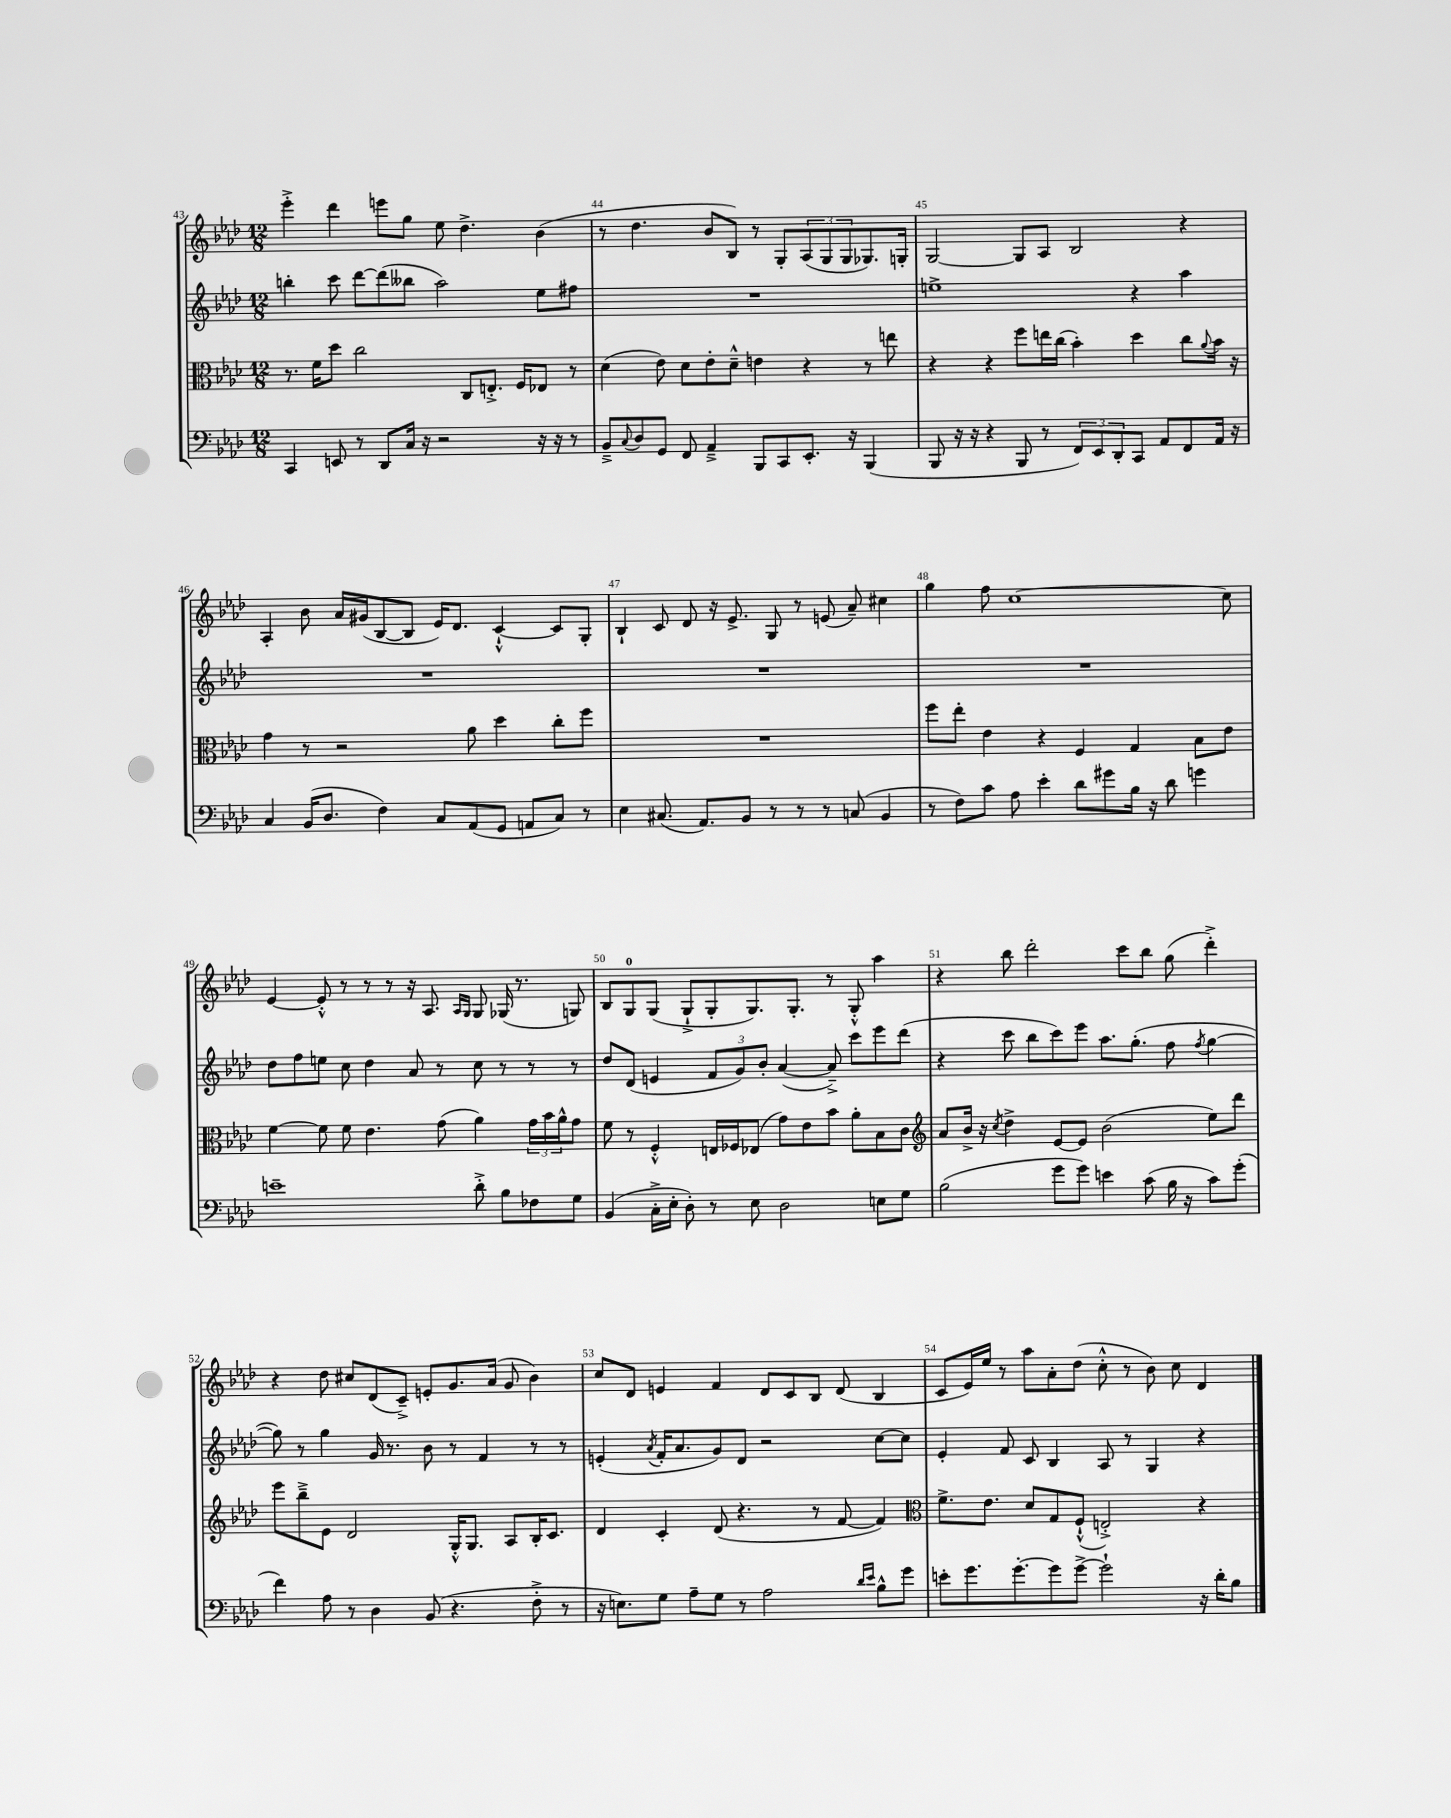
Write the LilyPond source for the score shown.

<<
\new StaffGroup <<
\new Staff = "s0" {
    \clef treble \key aes \major \numericTimeSignature \time 12/8
    ees'''4-.-> des'''4 e'''8 g''8 ees''8 des''4.-> bes'4( |
    r8 des''4. bes'8 bes8) r8 g8-. \tuplet 3/2 { aes8( g8 g8 } ges8.) g16-. |
    g2~ g8 aes8 bes2 r4 |
    aes4-. bes'8 aes'16 gis'16( bes8~ bes8 ees'16) des'8. c'4~-!-^ c'8 g8-. |
    bes4-! c'8 des'8 r16 ees'8.-> g8 r8 e'8( aes'8--) cis''4 |
    g''4 f''8 c''1~ c''8 |
    ees'4~ ees'8-.-^ r8 r8 r8 r16 aes8. \grace { aes16 g16 } g8 ges16( r8. g8) |
    bes8 g8-0 g8( g8-!-> g8-. g8.) g8.-. r8 g8-.-^ aes''4 |
    r4 bes''8 des'''2-. c'''8 bes''8 g''8( des'''4-.->) |
    r4 des''8 cis''8 des'8( c'8--->) e'8-. g'8. aes'16( g'8 bes'4) |
    c''8 des'8 e'4 f'4 des'8 c'8 bes8 des'8( bes4 |
    c'8 ees'16) ees''16 r8 aes''8 aes'8-. des''8( c''8-.-^ r8 bes'8) c''8 des'4 \bar "|." |
}
\new Staff = "s1" {
    \clef treble \key aes \major \numericTimeSignature \time 12/8
    b''4-. c'''8 des'''8~ des'''8( beses''8 aes''2) ees''8 fis''8 |
    R1. |
    e''1-> r4 aes''4 |
    R1. |
    R1. |
    R1. |
    des''8 f''8 e''8 c''8 des''4 aes'8 r8 c''8 r8 r8 r8 |
    des''8 des'8( e'4 \tuplet 3/2 { f'8 g'8) bes'8-. } aes'4~( aes'8--->) c'''8 ees'''8 des'''8( |
    r4 c'''8 bes''8 c'''8) ees'''8 aes''8. g''8.-.( f''8 \acciaccatura { f''8 } g''4~ |
    g''8) r8 g''4 g'16 r8. bes'8 r8 f'4 r8 r8 |
    e'4-.( \acciaccatura { aes'8 } f'16-. aes'8. g'8) des'8 r2 c''8~ c''8 |
    ees'4-. f'8 c'8 bes4 aes8 r8 g4 r4 \bar "|." |
}
\new Staff = "s2" {
    \clef alto \key aes \major \numericTimeSignature \time 12/8
    r8. f'16 des''8 c''2 c8 e8.-.-> f16 ees8 r8 |
    des'4( ees'8) des'8 ees'8-. des'8---^ e'4 r4 r8 e''8 |
    r4 r4 f''8 e''16 c''16( bes'4-.) des''4 c''8 \appoggiatura { aes'8 } bes'16 r16 |
    g'4 r8 r2 aes'8 des''4 c''8-. f''8 |
    R1. |
    f''8 ees''8-. ees'4 r4 f4 g4 bes8 ees'8 |
    f'4~ f'8 f'8 ees'4. g'8( aes'4) \tuplet 3/2 { g'16 bes'16 aes'16-^ } g'8 |
    f'8 r8 f4-.-^ e16 fes16 ees8( g'8) ees'8 bes'8 aes'8-. bes8 c'8 |
    \clef treble aes'8 bes'16-> r16 \acciaccatura { c''8 } des''4-> ees'8~ ees'8 bes'2( ees''8) des'''8 |
    ees'''8 bes''8---> ees'8 des'2 g16-.-^ g8. aes8 bes16-. c'8. |
    des'4 c'4-. des'8( r4. r8 f'8~ f'4) |
    \clef alto f'8.-> ees'8. des'8 g8 f8-!-^( e2-.->) r4 \bar "|." |
}
\new Staff = "s3" {
    \clef bass \key aes \major \numericTimeSignature \time 12/8
    c,4 e,8 r8 des,8 c16 r16 r2 r16 r16 r8 |
    bes,8---> \appoggiatura { c8 } des8 g,8 f,8 aes,4---> bes,,8 c,8 ees,8.-. r16 bes,,4( |
    bes,,8 r16 r16 r4 bes,,8 r8 \tuplet 3/2 { f,8) ees,8 des,8-. } c,8 aes,8 f,8 aes,16 r16 |
    c4 bes,16( des8. f4) c8 aes,8( g,8 a,8 c8) r8 |
    ees4 cis8.( aes,8.) bes,8 r8 r8 r8 c8( bes,4 |
    r8 f8) c'8 aes8 ees'4-. des'8 gis'8 bes16 r16 des'8 g'4 |
    e'1-- des'8-.-> bes8 fes8 g8 |
    bes,4( c16-.-> ees16-. des8-.) r8 ees8 des2 e8 g8 |
    bes2( g'8 g'8) e'4 c'8( bes16 r16 c'8) g'8-.( |
    f'4) aes8 r8 des4 bes,8( r4. f8-.-> r8 |
    r16 e8.) g8 aes8-- g8 r8 aes2 \grace { des'16 ees'16 } bes8-^ g'8 |
    e'8-. g'8. g'8.~-. g'8 g'8~-> g'2-! r16 des'16-. bes8 \bar "|." |
}
>>
>>
\layout { \context { \Score currentBarNumber = #43 \override BarNumber.break-visibility = ##(#f #t #t) barNumberVisibility = #all-bar-numbers-visible } }
